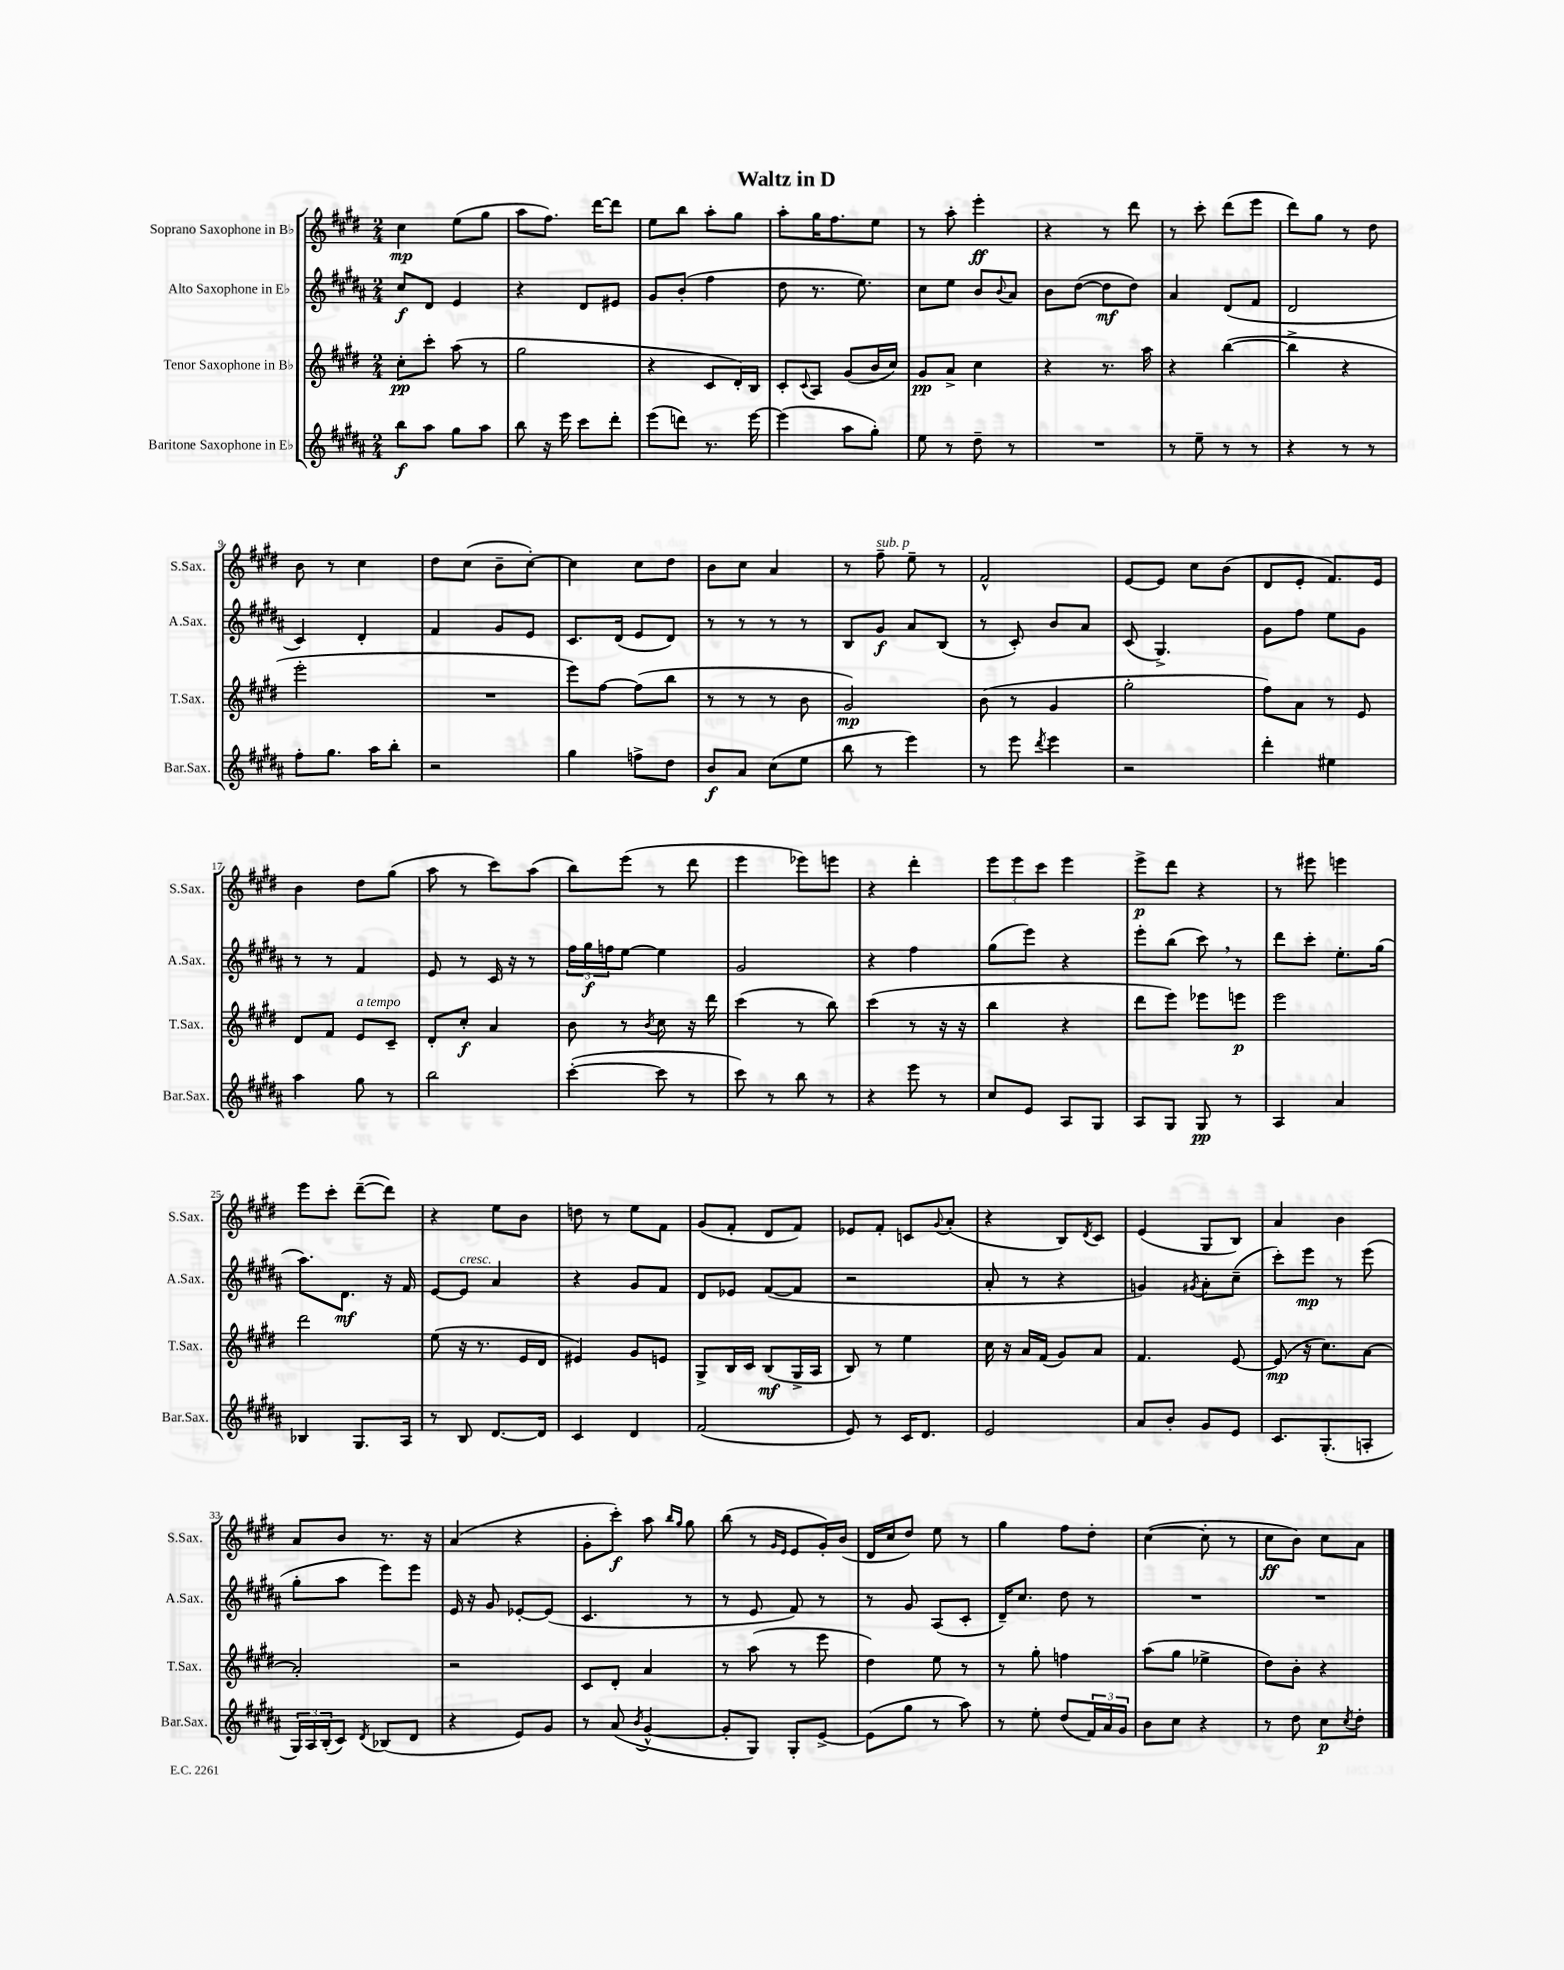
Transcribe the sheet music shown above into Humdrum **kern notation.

**kern	**kern	**kern	**kern
*staff4	*staff3	*staff2	*staff1
*clefG2	*clefG2	*clefG2	*clefG2
*k[f#c#g#d#a#]	*k[f#c#g#d#]	*k[f#c#g#d#a#]	*k[f#c#g#d#]
*M2/4	*M2/4	*M2/4	*M2/4
8bb\L	8cc#'\L	8cc#/L	4cc#\
8aa#\J	8ccc#'\J	8d#/J	.
8gg#\L	(8aa\	4e/	(8ee\L
8aa#\J	8r	.	8gg#\J
=	=	=	=
8bb\	2gg#\	4r	8aa\L
16r	.	.	8.ff#\J)
16eee\	.	.	.
8ccc#\L	.	8d#/L	.
.	.	.	[16ddd#\LK
8ddd#'\J	.	8e#/J	8ddd#\]J
=	=	=	=
(8eee\L	4r	8g#/L	8ee\L
8ddd\J)	.	(8b'/J	8bb\J
8.r	8c#/L	4ff#\	8aa'\L
.	16d#'/L)	.	8gg#\J
[16eee\	16B/JJ	.	.
=	=	=	=
(4eee\]	8c#'/L	8dd#\	8aa'\L
.	8qqc#/	.	.
.	8A/J	8.r	16gg#\K
.	.	.	8.ff#\
8aa#\L	(8g#/L	.	.
.	.	8.ee\)	.
8gg#'\J)	16b/L	.	8ee\J
.	16cc#/JJ)	.	.
=	=	=	=
8ee\	8g#/L	8cc#\L	8r
8r	8a^/J	8ee\J	8aa'\
8dd#~\	4cc#\	8b/L	4eee'\
.	.	8qqb/	.
8r	.	8a#/J	.
=	=	=	=
2r	4r	8b\L	4r
.	.	([8dd#\J	.
.	8.r	8dd#\]L	8r
.	.	8dd#\J)	8ddd#\
.	16aa\	.	.
=	=	=	=
8r	4r	4a#/	8r
8ee~\	.	.	8ccc#'\
8r	([4bb\	(8d#/L	(8ddd#\L
8r	.	8f#/J	8eee\J
=	=	=	=
4r	4bb^\]	2d#/	8ddd#\L)
.	.	.	8gg#\J
8r	4r	.	8r
8r	.	.	8dd#\
=	=	=	=
8ff#'\L	2eee'\	4c#/)	8b\
8.gg#\J	.	.	8r
.	.	4d#'/	4cc#\
16aa#\LK	.	.	.
8bb'\J	.	.	.
=	=	=	=
2r	2r	4f#/	8dd#\L
.	.	.	(8cc#\J
.	.	8g#/L	8b~\L
.	.	8e/J	[8cc#'\J)
=	=	=	=
4gg#\	8eee\L)	8.c#/L	4cc#\]
.	[8ff#\J	.	.
.	.	(16d#/Jk	.
8ff^\L	(8ff#\]L	8e/L	8cc#\L
8dd#\J	8bb\J	8d#/J)	8dd#\J
=	=	=	=
8b/L	8r	8r	8b\L
8a#/J	8r	8r	8cc#\J
(8cc#\L	8r	8r	4a/
8ee\J	8b\	8r	.
=	=	=	=
8bb\	2g#/)	8B/L	8r
8r	.	8g#/J	8ff#~\
4eee\)	.	8a#/L	8ee~\
.	.	(8B/J	8r
=	=	=	=
8r	(8b\	8r	2f#^^/
8eee\	8r	8c#'/)	.
8qddd#/	.	.	.
4eee\	4g#/	8b/L	.
.	.	8a#/J	.
=	=	=	=
2r	2gg#'\	(8c#/	[8e/L
.	.	4.G#^/)	8e/]J
.	.	.	8cc#\L
.	.	.	(8b\J
=	=	=	=
4ddd#'\	8ff#\L)	8g#\L	8d#/L
.	8a\J	8ff#\J	8e'/J
4ee#\	8r	8ee\L	8.f#/L)
.	8e/	8g#\J	.
.	.	.	16e/Jk
=	=	=	=
4aa#\	8d#/L	8r	4b\
.	8f#/J	8r	.
8gg#\	8e/L	4f#/	8dd#\L
8r	8c#~/J	.	(8gg#\J
=	=	=	=
2bb\	8d#'/L	8e/	8aa\
.	8cc#'/J	8r	8r
.	4a/	16c#/	8ccc#\L)
.	.	16r	.
.	.	8r	(8aa\J
=	=	=	=
([4ccc#'\	8b\	24ff#\LL	8bb\L)
.	.	24gg#\	.
.	.	24ff\J	.
.	8r	[8ee\J	(8eee\J
.	8qb/	.	.
8ccc#\]	8cc#\	4ee\]	8r
8r	16r	.	8ddd#\
.	16ddd#\	.	.
=	=	=	=
8ccc#\)	(4ccc#\	2g#/	4eee\
8r	.	.	.
8bb\	8r	.	8eee-\L)
8r	8bb\)	.	8eee\J
=	=	=	=
4r	(4ccc#\	4r	4r
8eee\	8r	4ff#\	4ddd#'\
8r	16r	.	.
.	16r	.	.
=	=	=	=
8cc#/L	4bb\	(8gg#\L	12eee\L
.	.	.	12eee\
8e/J	.	8eee\J)	.
.	.	.	12ccc#\J
8A#/L	4r	4r	4eee\
8G#/J	.	.	.
=	=	=	=
8A#/L	8ddd#\L	8eee'\L	8eee^\L
8G#/J	8eee\J)	(8bb\J	8ddd#\J
8G#/	8eee-\L	8ccc#\)	4r
8r	8eee\J	8r	.
=	=	=	=
4A#/	2eee\	8ddd#\L	8r
.	.	8ccc#'\J	8eee#\
4a#/	.	8.ee'\L	4eee\
.	.	(16gg#\Jk	.
=	=	=	=
4B-/	2ddd#\	8.aa#\L)	8eee\L
.	.	.	8ccc#'\J
.	.	8.d#\J	.
8.G#/L	.	.	([8ddd#~\L
.	.	16r	8ddd#\]J)
16A#/Jk	.	16f#/	.
=	=	=	=
8r	(8ee\	[8e/L	4r
8B/	16r	8e/]J	.
.	8.r	.	.
[8.d#/L	.	4a#/	8ee\L
.	16e/LL	.	8b\J
16d#/]Jk	16d#/JJ	.	.
=	=	=	=
4c#/	4e#/)	4r	8dd\
.	.	.	8r
4d#/	8g#/L	8g#/L	8ee\L
.	8e/J	8f#/J	8f#\J
=	=	=	=
(2f#/	8G#^/L	8d#/L	(8g#/L
.	16B/L	8e-/J	8f#'/J
.	16c#/JJ	.	.
.	(8B/L	([8f#/L	8d#/L
.	16G#^/L	8f#/]J	8f#/J)
.	16A/JJ	.	.
=	=	=	=
8e/)	8B/)	2r	8e-/L
8r	8r	.	8f#'/J
16c#/LK	4ee\	.	8c/L
8.d#/J	.	.	.
.	.	.	8qqg#/
.	.	.	(8a'/J
=	=	=	=
2e/	16cc#\	8a#'/	4r
.	16r	.	.
.	16a/LL	8r	.
.	(16f#/JJ	.	.
.	8g#/L)	4r	8B/L)
.	.	.	8qd#/
.	8a/J	.	8c#/J
=	=	=	=
8a#/L	4.f#/	4g/)	(4e/
8b'/J	.	.	.
.	.	8qg#/	.
8g#/L	.	8a#'\L	8G#/L
8e/J	[8e/	(8cc#~\J	8B/J)
=	=	=	=
8.c#/L	(8e/]	8ccc#'\L)	4a/
.	16r	8eee\J	.
(8.G#'/	8.cc#\L)	.	.
.	.	8r	4b\
8A'/J	[8a\J	(8eee\	.
=	=	=	=
24G#/LL)	2a'/]	8gg#'\L	8a/L
24A#/	.	.	.
(24B'/J	.	.	.
8c#/J)	.	8aa#\J	8b/J
8qd#/	.	.	.
(8B-/L	.	8eee\L)	8.r
8d#/J	.	8eee\J	.
.	.	.	16r
=	=	=	=
4r	2r	16e/	(4a/
.	.	16r	.
.	.	8g#/	.
8e/L)	.	[8e-'/L	4r
8g#/J	.	(8e-/]J	.
=	=	=	=
8r	8c#/L	4.c#/	8g#'\L
(8a#/	8d#'/J	.	8ccc#'\J)
8qb/	.	.	.
[4g#^^/	4a/	.	8aa\
.	.	.	16qqbb/LL
.	.	.	16qqgg#/JJ
.	.	8r	8gg#\
=	=	=	=
8g#'/]L	8r	8r	(8bb\
8G#/J)	(8aa\	8e/	8r
.	.	.	16qqg#/LL
.	.	.	16qqe/JJ
8G#'/L	8r	8f#/)	8e/L
[8e^/J	8eee\	8r	16g#'/L)
.	.	.	(16b/JJ
=	=	=	=
(8e\]L	4dd#\)	8r	16d#/LL
.	.	.	16cc#/J
8gg#\J	.	8g#/	8dd#/J)
8r	8ee\	(8A#/L	8ee\
8aa#\)	8r	8c#'/J	8r
=	=	=	=
8r	8r	16d#~/LK)	4gg#\
.	.	8.cc#/J	.
8ee'\	8gg#'\	.	.
(8dd#/L	4ff\	8dd#\	8ff#\L
24f#/L)	.	8r	8dd#'\J
24a#/	.	.	.
24g#/JJ	.	.	.
=	=	=	=
8b\L	(8aa\L	2r	([4cc#\
8cc#\J	8gg#\J	.	.
4r	4ee-^\	.	8cc#'\]
.	.	.	8r
=	=	=	=
8r	8dd#\L)	2r	8cc#\L
8dd#\	8b'\J	.	8b\J)
8cc#\L	4r	.	8cc#\L
8qcc#/	.	.	.
8dd#'\J	.	.	8a\J
==	==	==	==
*-	*-	*-	*-
